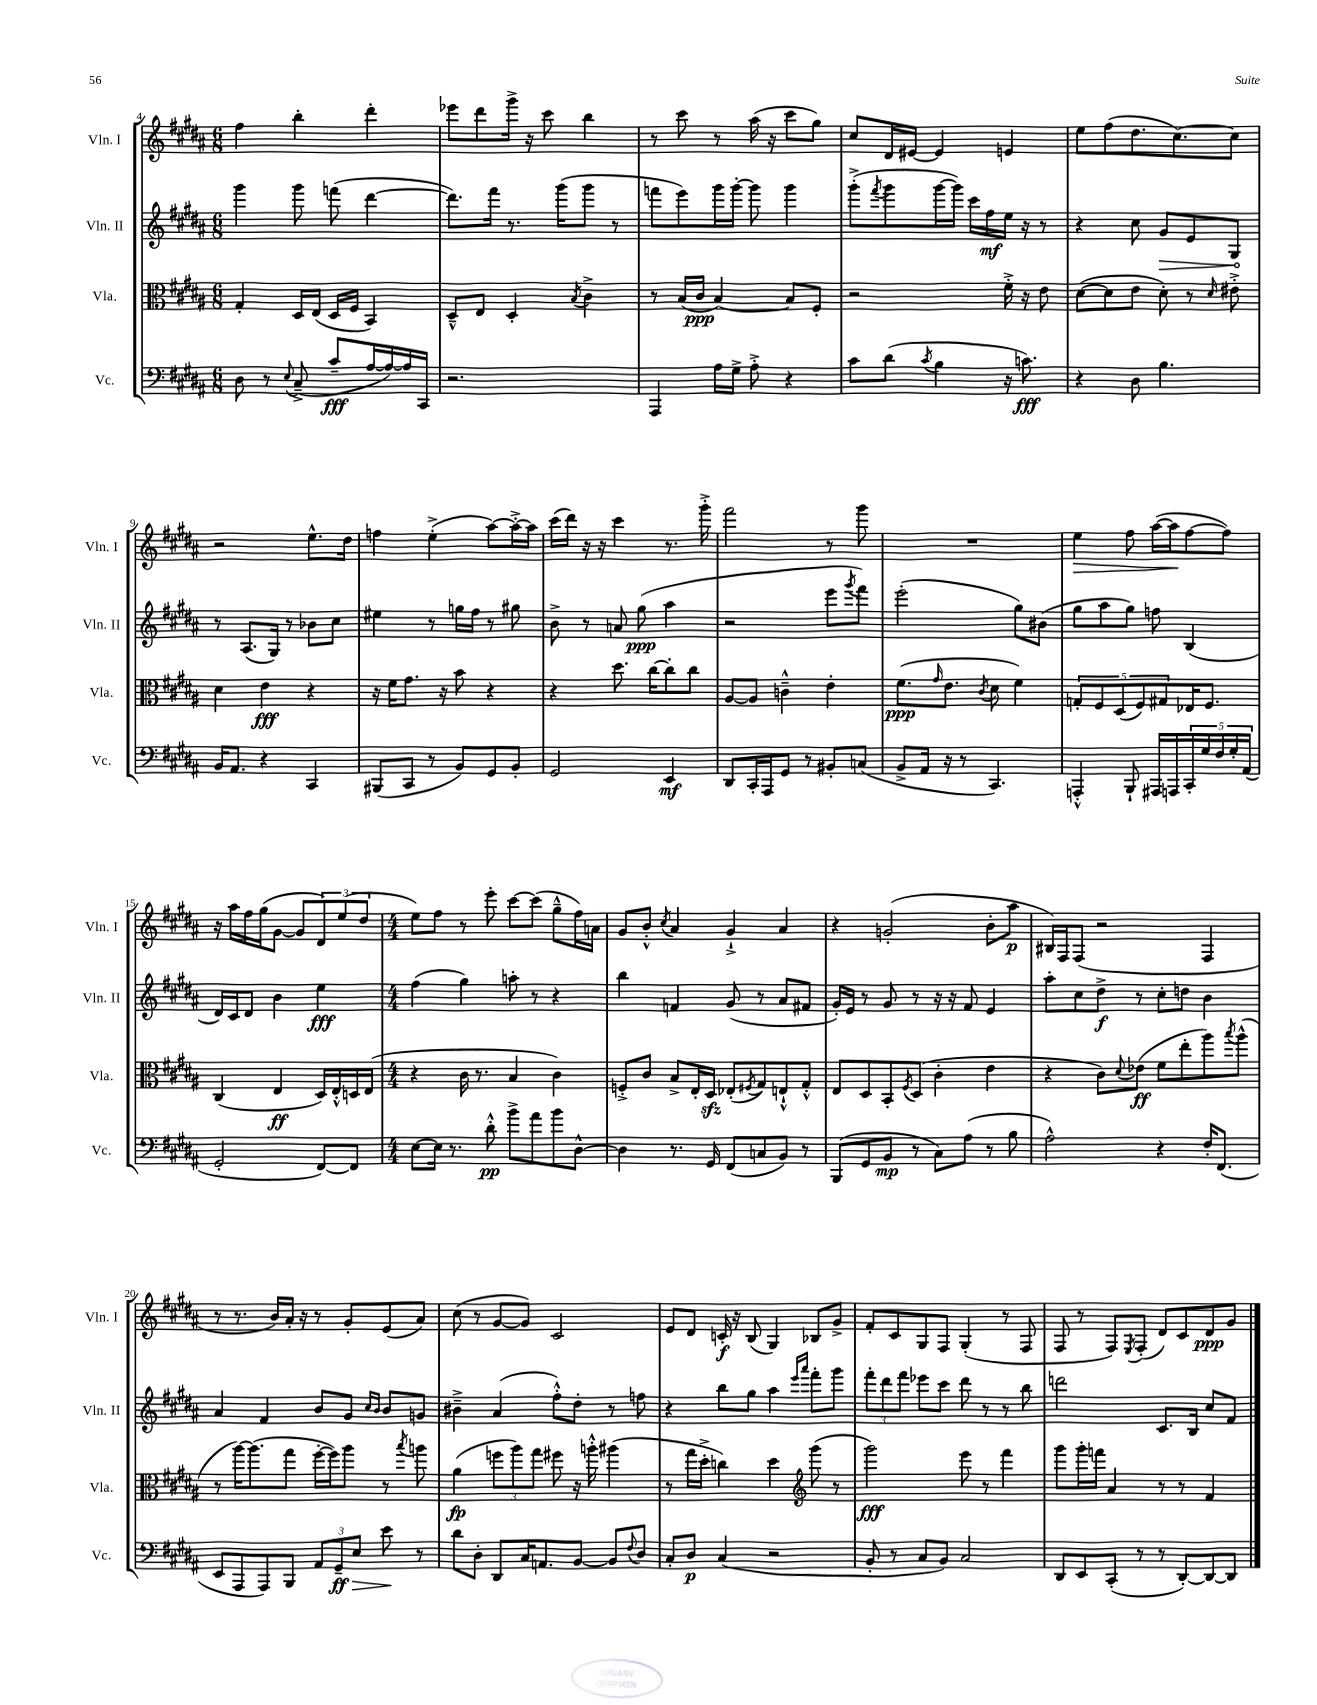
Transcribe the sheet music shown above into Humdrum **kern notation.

**kern	**kern	**kern	**kern
*staff4	*staff3	*staff2	*staff1
*clefF4	*clefC3	*clefG2	*clefG2
*k[f#c#g#d#a#]	*k[f#c#g#d#a#]	*k[f#c#g#d#a#]	*k[f#c#g#d#a#]
*M6/8	*M6/8	*M6/8	*M6/8
8D#	4G#'	4ggg#	4ff#
8r	.	.	.
8qqE	.	.	.
(8C#~^	16D#	8ggg#	4bb'
.	(16E	.	.
8c#~	16D#	(8fff	.
.	16F#	.	.
[16A#	4BB)	[4ddd#	4ddd#'
16A#_)	.	.	.
16A#]	.	.	.
16CC#	.	.	.
=	=	=	=
2.r	8D#~^^	8.ddd#])	8eee-
.	8E	.	8ddd#
.	.	16fff#	.
.	4D#'	8.r	16ggg#^
.	.	.	16r
.	.	.	8ccc#
.	.	(16ggg#	.
.	8qB	.	.
.	4c#^	8ggg#	4bb
.	.	8r	.
=	=	=	=
4AAA#	8r	8fff	8r
.	(16B	8eee)	8ccc#
.	16c#	.	.
16A#	[4B)	16ggg#	8r
16G#^	.	[16ggg#'	.
8A#'^	.	8ggg#]	(16aa#
.	.	.	16r
4r	8B]	4ggg#	8ccc#
.	8F#'	.	8gg#)
=	=	=	=
8c#	2r	(8ggg#'^	8cc#
.	.	8qfff#	.
(8d#	.	8ggg#	16d#
.	.	.	[16e#
8qc#	.	.	.
4B	.	[16ggg#	4e#]
.	.	16ggg#])	.
.	.	16ccc#	.
.	.	16ff#	.
16r	16f#'^	16ee	4e
8.c)	16r	16r	.
.	8e	8r	.
=	=	=	=
4r	([8d#	4r	8ee
.	8d#]	.	(8ff#
8D#	8e	8cc#	8.dd#
4.B	8d#')	8g#	.
.	.	.	[8.cc#)
.	8r	8e	.
.	16qqd#	.	.
.	8e#'^	8G#	8cc#]
=	=	=	=
16BB	4d#	8r	2r
8.AA#	.	.	.
.	.	(8.A#	.
4r	4e	.	.
.	.	16G#)	.
.	.	8r	.
4CC#	4r	8b-	8.ee^^
.	.	8cc#	.
.	.	.	16dd#
=	=	=	=
(8BBB#	16r	4ee#	4ff
.	16f#	.	.
8CC#	8.g#	.	.
8r	.	8r	(4ee'^
.	16r	.	.
8BB)	8b	16gg	.
.	.	16ff#	.
8GG#	4r	8r	[8aa#)
8BB'	.	8gg#	16aa#'^_
.	.	.	16aa#]
=	=	=	=
2GG#	4r	8b^	(16ccc#
.	.	.	16ddd#)
.	.	8r	16r
.	.	.	16r
.	8.dd#	8a	4ccc#
.	.	(8gg#	.
.	[16cc#	.	.
4EE	8cc#']	4aa#	8.r
.	8cc#	.	.
.	.	.	16ggg#'^
=	=	=	=
8DD#	[8A#	2r	2fff#
16CC#'	8A#]	.	.
16AAA#	.	.	.
8GG#	4c~^^	.	.
8r	.	.	.
8BB#'	4e'	8eee	8r
.	.	8qggg#	.
(8C	.	8fff#)	8ggg#
=	=	=	=
8BB^	(8.f#	(2eee'	2.r
16AA#	.	.	.
.	16qqg#	.	.
16r	8.e	.	.
8r	.	.	.
.	8qc#	.	.
4.CC#)	8d#	.	.
.	4f#)	8gg#)	.
.	.	(8b#	.
=	=	=	=
4AAA'^^	10G'	8gg#	4ee
.	10F#	.	.
.	.	8aa#	.
.	(10D#	.	.
8BBB`	.	8gg#)	8ff#
.	10F#)	.	.
16AAA#	.	8ff	([16aa#
.	10G#	.	.
16AAA	.	.	16aa#]
20CC#'	16E-	(4B	[8ff#
20G#	.	.	.
.	8.F#	.	.
20F#	.	.	.
.	.	.	8ff#])
20G#'	.	.	.
(20AA#	.	.	.
=	=	=	=
2GG#'	(4C#	16d#)	16r
.	.	16c#	16aa#
.	.	8d#	16ff#
.	.	.	(16gg#
.	4E	4b	[8g#
.	.	.	8g#]
[8FF#)	16D#)	4ee	12d#)
.	16E'^^	.	.
.	.	.	(12ee
8FF#]	16D	.	.
.	.	.	12dd#
.	(16E	.	.
=	=	=	=
*M4/4	*M4/4	*M4/4	*M4/4
[8E	4r	(4ff#	8ee)
16E]	.	.	8ff#
8.r	.	.	.
.	16c#	4gg#)	8r
.	8.r	.	.
8d#'^^	.	.	8eee'
8b^	4B	8aa'	[8ccc#
8a#	.	8r	(8ccc#]
8b	4c#)	4r	8gg#~^^
[8D#^^	.	.	16ff#)
.	.	.	16a
=	=	=	=
4D#]	8F'^	4bb	8g#
.	8c#	.	8b'^^
.	.	.	8qcc#
8.r	8B^	4f	4a#
.	16E'	.	.
16GG#	16D#	.	.
(8FF#	(8E-'	(8g#	4g#`^
.	8qF#	.	.
8C	8G#)	8r	.
8BB)	8E`^^	8a#	4a#
8r	8G#'^^	8f#	.
=	=	=	=
(8BBB	8E	16g#')	4r
.	.	16e	.
8GG#	8D#	8r	.
8BB	8BB'	8g#	(2g'
.	8qF#	.	.
8r	(8D#	8r	.
8C#)	4c#'	16r	.
.	.	16r	.
(8A#	.	8f#	.
8r	4e	4e	8b'
8B	.	.	8aa#
=	=	=	=
2A#^^)	4r	8aa#'	16B#)
.	.	.	16F#
.	.	8cc#	(8F#
.	8c#)	8dd#^	2r
.	8qqd#	.	.
.	(8e-	8r	.
4r	8f#	8cc#'	.
.	8ee'	8dd	.
16F#'	8aa#)	4b	4F#
(8.FF#	.	.	.
.	8qbb	.	.
.	(8aa#^^	.	.
=	=	=	=
8EE	8r	4a#	8r
8AAA#	[16aa#)	.	8.r
.	(8.aa#]	.	.
8AAA#)	.	4f#	.
.	.	.	16b)
8BBB	8gg#	.	16a#'
.	.	.	16r
12AA#	[16ff#'	8b	8r
.	16ff#])	.	.
12GG#~	.	.	.
.	8aa#	8g#	8g#'
12E	.	.	.
.	.	16qqcc#	.
.	.	16qqb	.
8e	8r	8b	(8e
.	8qbb	.	.
8r	8aa	8g	8a#)
=	=	=	=
8d#	(4a#	4b#~^	(8cc#
8D#'	.	.	8r
8DD#	12ff	(4a#	[8g#
.	12aa#)	.	.
16C#	.	.	8g#])
.	12gg#	.	.
8.AA	.	.	.
.	8ff#	8ff#'^^)	2c#
[8BB	16r	8dd#'	.
.	16aa'^^	.	.
8BB]	(4aa#	8r	.
8qqF#	.	.	.
8D#	.	8ff	.
=	=	=	=
8C#'	8r	4r	8e
8D#	16gg#	.	8d#
.	16dd#'^	.	.
(4C#	4cc)	8bb	16c'
.	.	.	16r
.	.	8gg#	(8B
2r	4dd#	4aa#	4G#)
*	*clefG2	*	*
.	.	16qqeee	.
.	.	16qqaaa#	.
.	(8ggg#	8fff#'	8B-
.	8r	8ggg#	8g#^
=	=	=	=
8BB'	2ggg#)	12fff#'	8f#'
.	.	12ddd#	.
8r	.	.	8c#
.	.	12fff#	.
8C#	.	8eee-	8G#
8BB)	.	8ccc#	8F#
2C#	8eee	8ddd#	(4G#'
.	8r	8r	.
.	4fff#	8r	8r
.	.	8bb	8F#
=	=	=	=
8DD#	8ggg#	2ddd	8F#
8EE	16ggg#'	.	8r
.	16fff	.	.
(8CC#'	4a#	.	8F#)
.	.	.	8qE
8r	.	.	(8F#'
8r	8r	8.c#	8d#)
[8DD#')	8r	.	8c#
.	.	16B	.
8DD#_	4f#	8cc#	8d#
8DD#]	.	8f#	8g#
==	==	==	==
*-	*-	*-	*-
